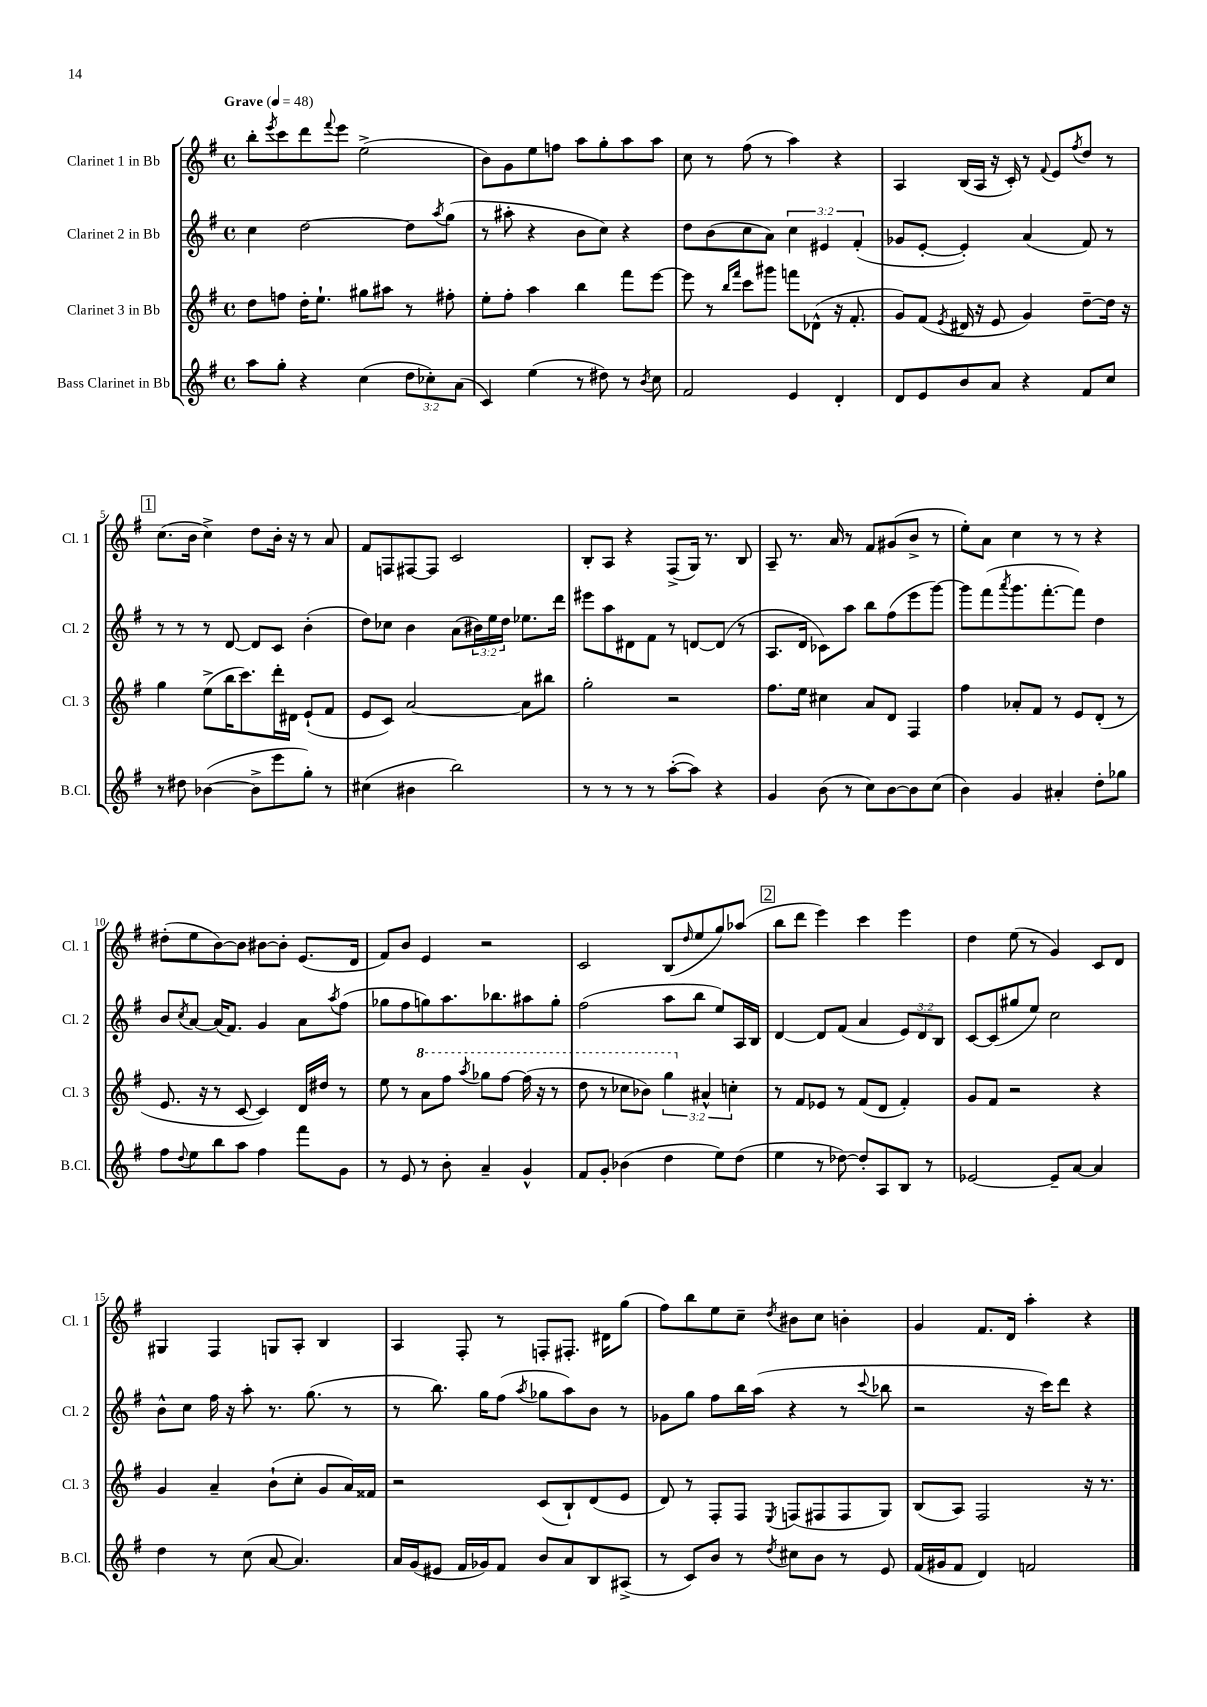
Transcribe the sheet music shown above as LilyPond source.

<<
\new StaffGroup <<
\new Staff = "s0" \with { instrumentName = "Clarinet 1 in Bb" shortInstrumentName = "Cl. 1" } {
    \clef treble \key g \major \defaultTimeSignature \time 4/4 \tempo "Grave" 4 = 48
    b''8-. \acciaccatura { e'''8 } c'''8 d'''8 \appoggiatura { fis'''8 } e'''8 e''2->( |
    b'8) g'8 e''8 f''8 a''8 g''8-. a''8 a''8 |
    c''8 r8 fis''8( r8 a''4) r4 |
    a4 b16( a16 r16 c'16-.) r8 \appoggiatura { fis'8 } e'8 \acciaccatura { fis''8 } d''8 r8 |
    \mark \markup { \box "1" } c''8.( b'16 c''4->) d''8 b'16-. r16 r8 a'8 |
    fis'8 f8 fis8~ fis8 c'2 |
    b8-. a8 r4 fis8->( g16) r8. b8 |
    a8-- r8. a'16 r8 fis'8 gis'8( b'8-> r8 |
    e''8-.) a'8 c''4 r8 r8 r4 |
    dis''8-.( e''8 b'8~) b'8 bis'8~ bis'8-. e'8.( d'16 |
    fis'8) b'8 e'4 r2 |
    c'2 b8( \grace { d''16 } e''8 g''8) aes''8( |
    \mark \markup { \box "2" } b''8 d'''8 e'''4) c'''4 e'''4 |
    d''4 e''8( r8 g'4) c'8 d'8 |
    gis4 fis4 g8 a8-. b4 |
    a4 fis8-. r8 f8-. fis8.-. dis'16 g''8( |
    fis''8) b''8 e''8 c''8-- \acciaccatura { d''8 } bis'8 c''8 b'4-. |
    g'4 fis'8. d'16 a''4-. r4 \bar "|." |
}
\new Staff = "s1" \with { instrumentName = "Clarinet 2 in Bb" shortInstrumentName = "Cl. 2" } {
    \clef treble \key g \major \defaultTimeSignature \time 4/4 \override Staff.TupletNumber.text = #tuplet-number::calc-fraction-text
    c''4 d''2~ d''8 \acciaccatura { a''8 } g''8( |
    r8 ais''8-. r4 b'8 c''8) r4 |
    d''8 b'8( c''8 a'8) \tuplet 3/2 { c''4 eis'4 fis'4-.( } |
    ges'8 e'8~-. e'4-.) a'4( fis'8) r8 |
    \mark \markup { \box "1" } r8 r8 r8 d'8~ d'8 c'8 b'4-.( |
    d''8) ces''8 b'4 a'8( \tuplet 3/2 { bis'16) e''16 d''16 } ees''8. d'''16 |
    eis'''8 a''8 dis'8 fis'8 r8 d'8~ d'8( r8 |
    a8. d'16 ces'8) a''8 b''8 fis''8( e'''8 g'''8~) |
    g'''8 fis'''8( \acciaccatura { a'''8 } g'''8. fis'''8.~-. fis'''8) d''4 |
    b'8 \acciaccatura { c''8 } a'8~ a'16( fis'8.) g'4 a'8 \acciaccatura { a''8 } fis''8( |
    ges''8 fis''8 g''8) a''8. bes''8. ais''8 g''8-. |
    fis''2( a''8 b''8 e''8) a16 b16 |
    \mark \markup { \box "2" } d'4~ d'8 fis'8( a'4 \tuplet 3/2 { e'8) d'8 b8 } |
    c'8~ c'8( gis''8 e''8) c''2 |
    b'8-^ c''8 fis''16 r16 a''8-. r8. g''8.( r8 |
    r8 b''8.) g''16 fis''8( \acciaccatura { a''8 } ges''8 a''8) b'8 r8 |
    ges'8 g''8 fis''8 b''16 a''16( r4 r8 \appoggiatura { c'''8 } bes''8 |
    r2 r16 c'''16) d'''8 r4 \bar "|." |
}
\new Staff = "s2" \with { instrumentName = "Clarinet 3 in Bb" shortInstrumentName = "Cl. 3" } {
    \clef treble \key g \major \defaultTimeSignature \time 4/4 \override Staff.TupletNumber.text = #tuplet-number::calc-fraction-text
    d''8 f''8 d''16-. e''8.-! gis''8 ais''8 r8 fis''8-. |
    e''8-. fis''8-. a''4 b''4 fis'''8 e'''8~ |
    e'''8 r8 \grace { b''16 fis'''16 } c'''8 gis'''8 f'''8 des'8-^( r16 fis'8.-. |
    g'8) fis'8( \acciaccatura { e'8 } dis'16 r16 e'8 g'4) d''8~-- d''16 r16 |
    \mark \markup { \box "1" } g''4 e''8->( b''16 c'''8.) d'''16-. dis'16 e'8-!( fis'8 |
    e'8 c'8) a'2~ a'8 bis''8 |
    g''2-. r2 |
    fis''8. e''16 cis''4 a'8 d'8 fis4 |
    fis''4 aes'8-. fis'8 r8 e'8 d'8-.( r8 |
    e'8. r16 r8 c'8~ c'4) d'16 dis''16 r8 |
    e''8 r8 \ottava #1 a''8 fis'''8 \acciaccatura { a'''8 } ges'''8 fis'''8~ fis'''16( r16 r8 |
    d'''8 r8 ces'''8 bes''8) \tuplet 3/2 { g'''4 \ottava #0 ais'4-^ c''!4-. } |
    \mark \markup { \box "2" } r8 fis'8 ees'8 r8 fis'8( d'8 fis'4-.) |
    g'8 fis'8 r2 r4 |
    g'4 a'4-- b'8-!( c''8-. g'8 a'16) fisis'16 |
    r2 c'8( b8-!) d'8( e'8 |
    d'8) r8 fis8-. fis8 \acciaccatura { e8 } f8( fis8 fis8 g8) |
    b8( a8) fis2 r16 r8. \bar "|." |
}
\new Staff = "s3" \with { instrumentName = "Bass Clarinet in Bb" shortInstrumentName = "B.Cl." } {
    \clef treble \key g \major \defaultTimeSignature \time 4/4 \override Staff.TupletNumber.text = #tuplet-number::calc-fraction-text
    a''8 g''8-. r4 c''4( \tuplet 3/2 { d''8 ces''8-.) a'8( } |
    c'4) e''4( r8 dis''8) r8 \acciaccatura { b'8 } c''8 |
    fis'2 e'4 d'4-. |
    d'8 e'8 b'8 a'8 r4 fis'8 c''8 |
    \mark \markup { \box "1" } r8 dis''8 bes'4~( bes'8-> e'''8 g''8-.) r8 |
    cis''4( bis'4 b''2) |
    r8 r8 r8 r8 a''8~-.( a''8) r4 |
    g'4 b'8( r8 c''8) b'8~ b'8 c''8( |
    b'4) g'4 ais'4-. d''8-. ges''8 |
    fis''8 \appoggiatura { d''8 } e''8 b''8 a''8 fis''4 fis'''8 g'8 |
    r8 e'8 r8 b'8-. a'4-- g'4-^ |
    fis'8 g'8-. bes'4( d''4 e''8) d''8( |
    \mark \markup { \box "2" } e''4 r8 des''8~) des''8-. a8 b8 r8 |
    ees'2~ ees'8-- a'8~ a'4 |
    d''4 r8 c''8( a'8~ a'4.) |
    a'16 g'16( eis'8 fis'16 ges'16) fis'8 b'8 a'8 b8 ais8->( |
    r8 c'8) b'8 r8 \acciaccatura { d''8 } cis''8 b'8 r8 e'8 |
    fis'16( gis'16 fis'8 d'4) f'2 \bar "|." |
}
>>
>>
